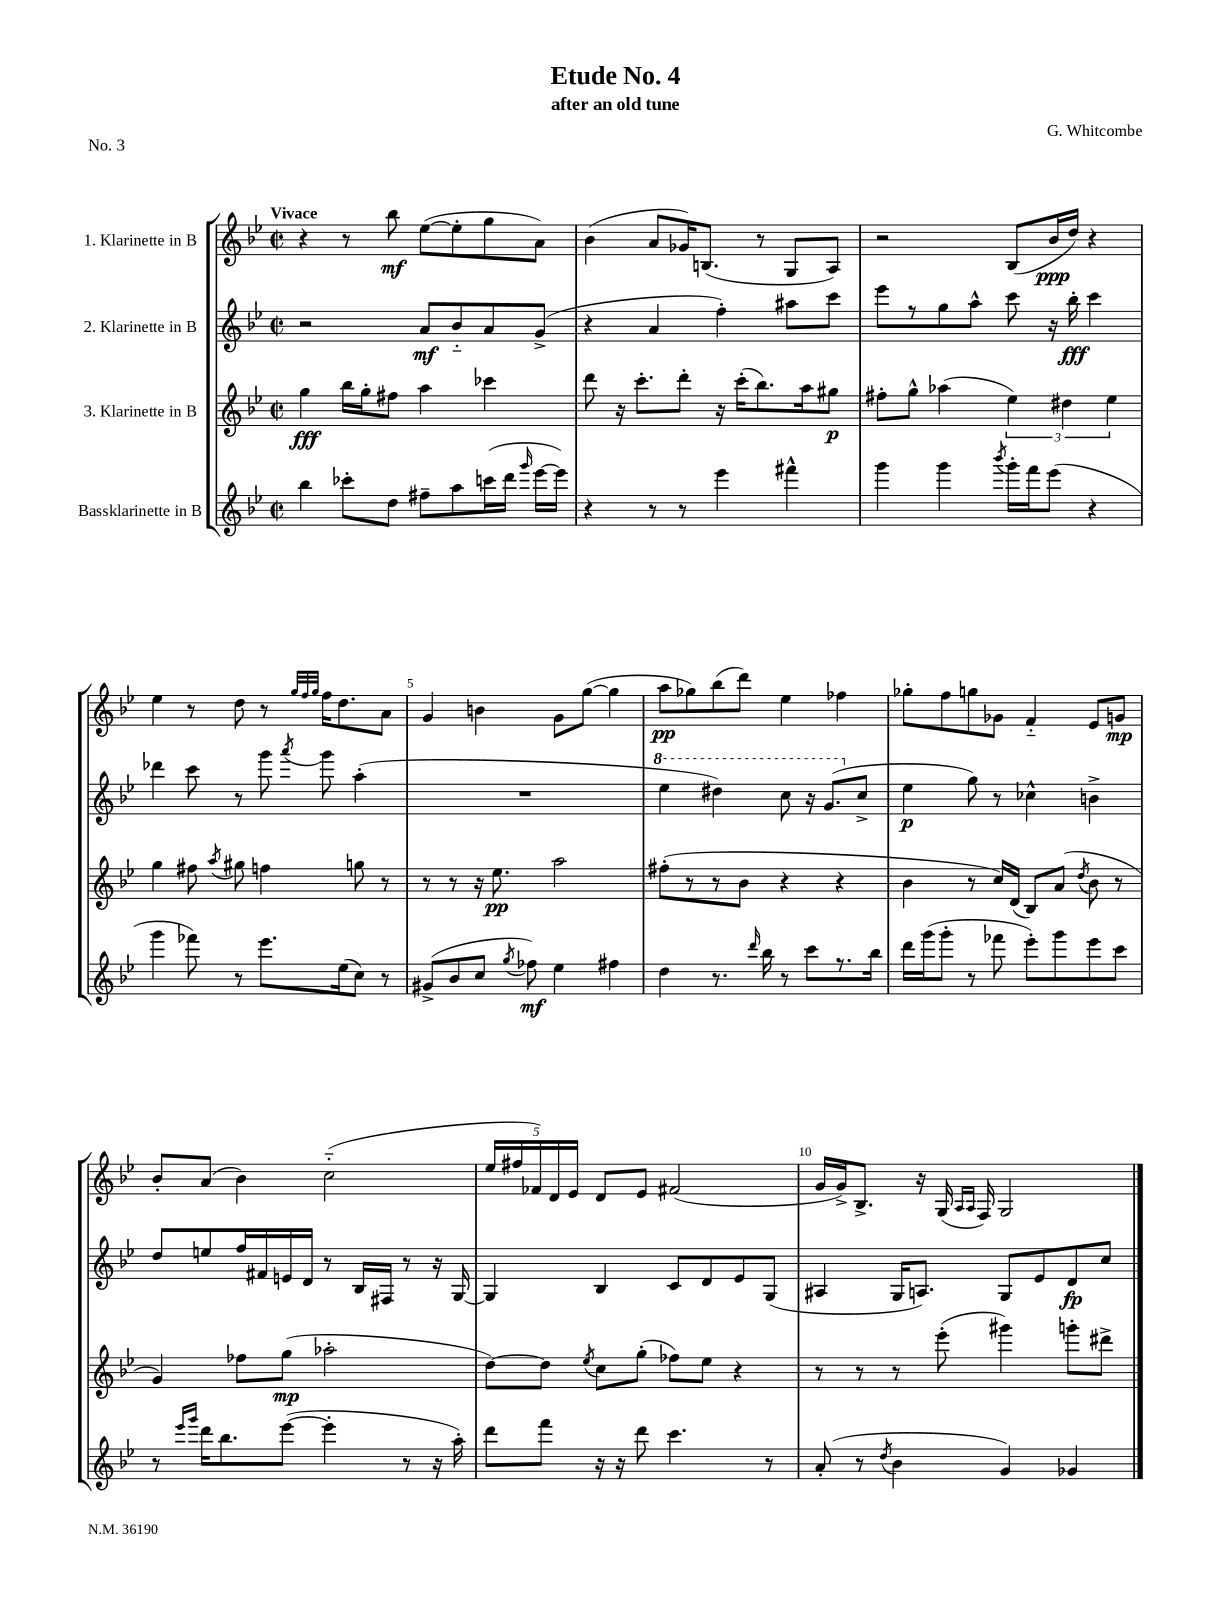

**kern	**kern	**kern	**kern
*staff4	*staff3	*staff2	*staff1
*clefG2	*clefG2	*clefG2	*clefG2
*k[b-e-]	*k[b-e-]	*k[b-e-]	*k[b-e-]
*M2/2	*M2/2	*M2/2	*M2/2
*met(c|)	*met(c|)	*met(c|)	*met(c|)
4bb-	4gg	2r	4r
8ccc-'	16bb-	.	8r
.	16gg'	.	.
8dd	8ff#	.	8bb-
8ff#~	4aa	8a	([8ee-
8aa	.	8b-'~	8ee-']
(16ccc	4ccc-	8a	8gg
16ddd	.	.	.
16qqggg	.	.	.
[16eee-	.	(8g^	8a)
16eee-])	.	.	.
=	=	=	=
4r	8ddd	4r	(4b-
.	16r	.	.
.	8.ccc'	.	.
8r	.	4a	8a
8r	8ddd'	.	16g-)
.	.	.	(8.B
4eee-	16r	4ff')	.
.	(16ccc'	.	.
.	8.bb-)	.	8r
4fff#^^	.	8aa#	8G
.	16aa	.	.
.	8gg#	8ccc	8A)
=	=	=	=
4ggg	8ff#'	8eee-	2r
.	8gg^^	8r	.
4ggg	(4aa-	8gg	.
.	.	8aa^^	.
8qbbb-	.	.	.
16ggg'	6ee-)	8ccc	(8B-
16fff	.	.	.
(8eee-	.	16r	16b-
.	6dd#	.	.
.	.	16bb-'	16dd)
4r	.	4ccc	4r
.	6ee-	.	.
=	=	=	=
4ggg	4gg	4ddd-	4ee-
8fff-)	8ff#	8ccc	8r
.	8qaa	.	.
8r	8gg#	8r	8dd
8.eee-	4ff	8ggg	8r
.	.	.	32qqgg
.	.	.	32qqff
.	.	8qaaa	32qqgg
.	.	8ggg	16ff
(16ee-	.	.	8.dd
8cc)	8gg	(4aa'	.
8r	8r	.	8a
=	=	=	=
(8g#^	8r	1r	4g
8b-	8r	.	.
8cc	16r	.	4b
.	8.ee-	.	.
8qgg	.	.	.
8ff-)	.	.	.
4ee-	2aa	.	8g
.	.	.	([8gg
4ff#	.	.	4gg]
=	=	=	=
4dd	(8ff#'	4eee-	8aa
.	8r	.	8gg-)
8.r	8r	4ddd#)	(8bb-
.	8b-	.	8ddd)
16qqddd	.	.	.
16bb-	.	.	.
8r	4r	8ccc	4ee-
8ccc	.	16r	.
.	.	(8.gg	.
8.r	4r	.	4ff-
.	.	8cc^	.
16bb-	.	.	.
=	=	=	=
16ddd	4b-	4ee-	8gg-'
(16ggg	.	.	.
8ggg'	.	.	8ff
8r	8r	8gg)	8gg
8fff-	16cc)	8r	8g-
.	(16d	.	.
8eee-')	8B-)	4cc-^^	4f'~
8ggg	(8a	.	.
.	8qdd	.	.
8eee-	8b-	4b^	8e-
8ccc	8r	.	8g
=	=	=	=
8r	4g)	8dd	8b-'
16qqeee-	.	.	.
16qqggg	.	.	.
16ddd	.	8ee	(8a
8.bb-	.	.	.
.	8ff-	16ff	4b-)
.	.	16f#	.
([8eee-	(8gg	16e	.
.	.	16d	.
4eee-']	2aa-'	8r	(2cc'~
.	.	16B-	.
.	.	16F#	.
8r	.	8r	.
16r	.	16r	.
16aa')	.	[16G	.
=	=	=	=
8ddd	[8dd)	4G]	20ee-
.	.	.	20ff#
.	.	.	20f-)
8fff	8dd]	.	.
.	.	.	20d
.	.	.	20e-
.	8qee-	.	.
16r	8cc	4B-	8d
16r	.	.	.
8ddd	(8gg'	.	8e-
4.ccc	8ff-)	8c	(2f#
.	8ee-	8d	.
.	4r	8e-	.
8r	.	(8G	.
=	=	=	=
(8a'	8r	4A#	16g
.	.	.	16g^)
8r	8r	.	8.B-^
8qdd	.	.	.
4b-	8r	16G	.
.	.	8.A)	16r
.	(8eee-'	.	(16G
.	.	.	16qqA
.	.	.	16qqA
.	.	.	16F)
4g)	4ggg#)	8G	2G
.	.	8e-	.
4g-	8ggg'	8d	.
.	8ddd#^	8cc	.
==	==	==	==
*-	*-	*-	*-
